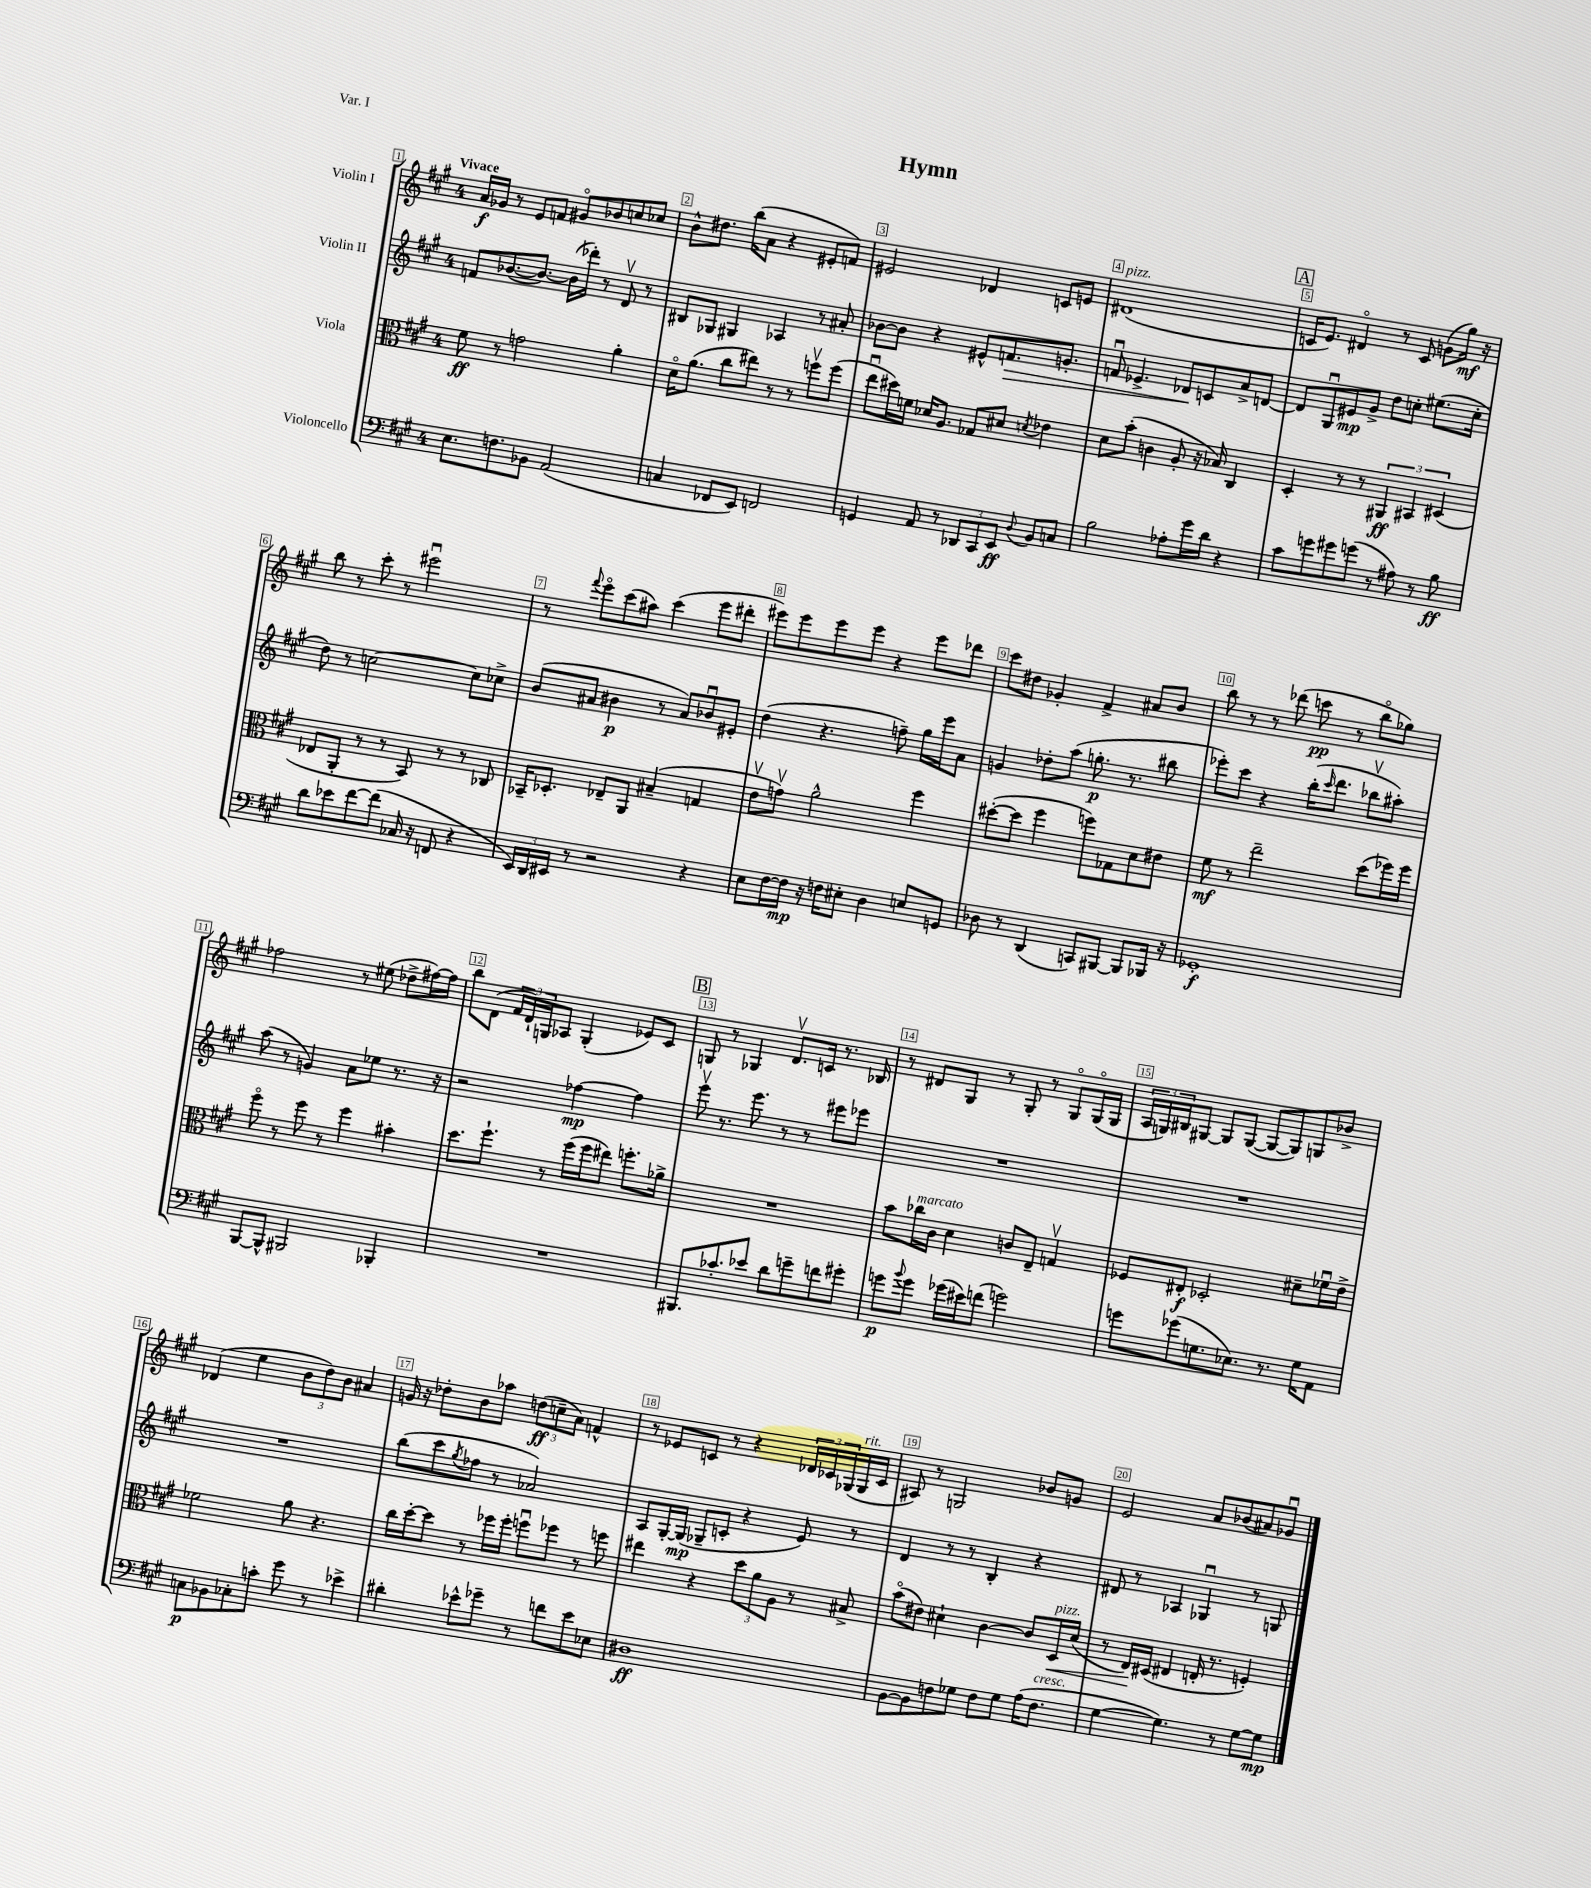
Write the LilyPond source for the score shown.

\header { title = "Hymn" piece = "Var. I" }
<<
\new StaffGroup <<
\new Staff = "s0" \with { instrumentName = "Violin I" } {
    \clef treble \key a \major \once \override Staff.TimeSignature.style = #'single-digit \time 4/4 \tempo "Vivace"
    a'16\f ges'16 r8 e'8 f'8 gis'8\flageolet bes'8 c''8 ces''8 |
    b'8-^ dis''8. b''16( a'8 r4 eis'8-. f'8) |
    eis'2 des'4 c'8 e'8 |
    dis'1^\markup { \italic "pizz." }( |
    \mark \markup { \box "A" } c'16 e'8.) dis'4\flageolet r8 c'8 g'8( gis''16\mf) r16 |
    b''8 r8 cis'''8-. r8 eis'''2\downbow |
    r8 \appoggiatura { fis'''8 } e'''8\flageolet cis'''8( ais''8) cis'''4( e'''8 dis'''8-. |
    eis'''8) eis'''8 eis'''8 eis'''8 r4 eis'''8 des'''8 |
    cis'''8 dis''8 ges'4-. fis'4-> ais'8 b'8 |
    b''8 r8 r8 des'''8( c'''8\pp r8 b''8\flageolet ges''8) |
    fes''2 r8 eis''8( des''8-> fis''16~) fis''16 |
    b''8 d'8( \tuplet 3/2 { fis'16 d'16-!) g16 } aes8 g4-.( ees'8) cis'8 |
    \mark \markup { \box "B" } g8 r8 ges4 d'8.\upbow c'16 r8. bes16 |
    r8 dis'8 gis8 r8 gis8-. r8 gis8\flageolet gis16\flageolet( gis16 |
    \tuplet 3/2 { a16 g16) bis16 } gis8~ gis8 gis8~( gis8~ gis8) g8 bes'8-> |
    des'4( e''4 \tuplet 3/2 { b'8 d''8) b'8 } ais'4 |
    g'16 r16 des''8-. b'8 aes''8 \tuplet 3/2 { d''8\ff( c''8-- a'8) } f'4-^ |
    r8 ees'8 c'8 r8 r4 \tuplet 3/2 { des'16 ces'16 ges16( } ges16^\markup { \italic "rit." } ces'16 |
    ais8) r8 g2 bes'8 g'8 |
    e'2 a'8 bes'8( ais'8) ges'8\downbow \bar "|." |
}
\new Staff = "s1" \with { instrumentName = "Violin II" } {
    \clef treble \key a \major \once \override Staff.TimeSignature.style = #'single-digit \time 4/4
    f'8 bes'8.~( bes'8.~) bes'16( des'''16-.) r8 d'8\upbow r8 |
    bis8 ges8 gis4 aes4 r8 ais'8-. |
    bes'8~ bes'8 r4 eis'8-^ f'8.\> g'8.-. |
    f'8\downbow ees'4.-> des'8\! c'8 a'8-> d'8~ |
    \mark \markup { \box "A" } d'8 gis8\downbow eis'8\mp gis'8-> d''8 c''8-. eis''8.( c''16-. |
    d''8) r8 c''2~ c''8 ces''8-> |
    b'8( ais'8 bis'4\p r8 ais'8) bes'8\downbow eis'8-. |
    d''4( r4. f''8--) gis''16 e'''16 a'8 |
    g'4 des''8-. a''8( g''8.-.\p r8. bis''8 |
    ees'''8-.) cis'''8 r4 b''16-.( \grace { cis'''16 } d'''8. bes''8\upbow ais''8-.) |
    a''8( r8 g'4) a'8 ees''8 r8. r16 |
    r2 fes''4~\mp fes''4 |
    \mark \markup { \box "B" } e'''8\upbow r8. e'''8. r8 r8 eis'''8 ees'''8 |
    R1 |
    R1 |
    R1 |
    b''8( cis'''8 \acciaccatura { gis''8 } fes''8 r8 aes'2) |
    a8 gis16~-. gis16\mp( ges8-- c'8-. r4 e'8) r8 |
    d'4 r8 r8 b4-. r4 |
    dis'8 r8 aes4 ges4\downbow r8 g8 \bar "|." |
}
\new Staff = "s2" \with { instrumentName = "Viola" } {
    \clef alto \key a \major \once \override Staff.TimeSignature.style = #'single-digit \time 4/4
    fis'8\ff r8 g'2 a'4-. |
    d'16\flageolet a'8.( cis''8 eis''8) r8 r8 f''8\upbow f''8( |
    e''8\downbow dis''16) f'16 des'16 a8. ges8 dis'8 \acciaccatura { d'8 } ees'4 |
    d'8 b'8-.( c'4 a8-. r16 bes16) cis4 |
    \mark \markup { \box "A" } d4-. r8 r8 \tuplet 3/2 { ais,4\ff bis,4 dis4( } |
    ees8 a,8-. r8 r8 b,8) r8 r8 ces8 |
    bes,16-- des8.-. ees8-- a,8 bis4--( g4 |
    e'8\upbow g'8\upbow) a'2-^ fis''4 |
    dis''8~-.( dis''8 fis''4 f''8) ges8 d'8 eis'8 |
    fis'8\mf r8 e''2-- d''8( fes''16) fes''16 |
    fis''8\flageolet r8 fis''8 r8 fis''4 bis'4-. |
    d''8. fis''8.-! r8 fis''16( fis''16 eis''8) f''8.-. aes'16-> |
    \mark \markup { \box "B" } R1 |
    b'8 ces''16^\markup { \italic "marcato" } cis'16 d'4 c'8 e8-- g4\upbow |
    fes8 eis8-.\f des2-. dis'8-- fes'16\downbow e'16-> |
    fes'2 a'8 r4. |
    cis''16 d''16~-. d''8 r8 fes''16 fes''16-. f''8\downbow fes''8 r8 f''8 |
    eis''4 r4 \tuplet 3/2 { d''8 a'8 a8 } r8 bis8-> |
    b'8\flageolet( eis'8) dis'4-! cis'4~ cis'8 d16\<^\markup { \italic "pizz." } dis'16( |
    r8 e16\!) dis16( eis4 e16-. r8. f4-.) \bar "|." |
}
\new Staff = "s3" \with { instrumentName = "Violoncello" } {
    \clef bass \key a \major \once \override Staff.TimeSignature.style = #'single-digit \time 4/4
    e8. f8. bes,8 a,2( |
    c4 fes,8 e,8) f,2 |
    g,4 a,8 r8 \tuplet 3/2 { des,8 cis,8 e,8\ff } \appoggiatura { d8 } b,8 c8 |
    b2 aes8-. gis'16 d'16 r4 |
    \mark \markup { \box "A" } cis'8 g'8 gis'8 g'8( r8 ais8) r8 b8\ff |
    d'8 ees'8 fis'8~ fis'8( ces16 r16 f,8 r4 |
    \tuplet 3/2 { e,16) d,16 eis,16 } r8 r2 r4 |
    e8 fis16~ fis16\mp r16 f16 eis8-. d4 e8 g,8 |
    des8 r8 d,4( c,8) bis,,8~ bis,,8 bes,,16 r16 |
    ges,1-.\f |
    b,,8~ b,,8-^ bis,,2 bes,,4-. |
    R1 |
    \mark \markup { \box "B" } bis,,8. ces'8.-. ees'8 d'8 g'8-- f'8 gis'8-. |
    g'8\p \appoggiatura { b'8 } g'8 ges'16( eis'16) f'8( g'2) |
    g'8 ges'8( g8. ees8.) r8. g16 a,8 |
    c8\p bes,8 ces8-. c'8-. gis'8 r8 ees'4-> |
    dis'4-. ees'8-^ ges'8-- r8 f'8 ees'8 ees8 |
    dis1\ff |
    b,8~ b,8 f8 ges8 f8 ges8 a16( f8.^\markup { \italic "cresc." } |
    gis4~ gis4.) r8 gis8~ gis8\mp \bar "|." |
}
>>
>>
\layout { \context { \Score \override BarNumber.break-visibility = ##(#f #t #t) barNumberVisibility = #all-bar-numbers-visible \override BarNumber.stencil = #(make-stencil-boxer 0.1 0.3 ly:text-interface::print) } }
